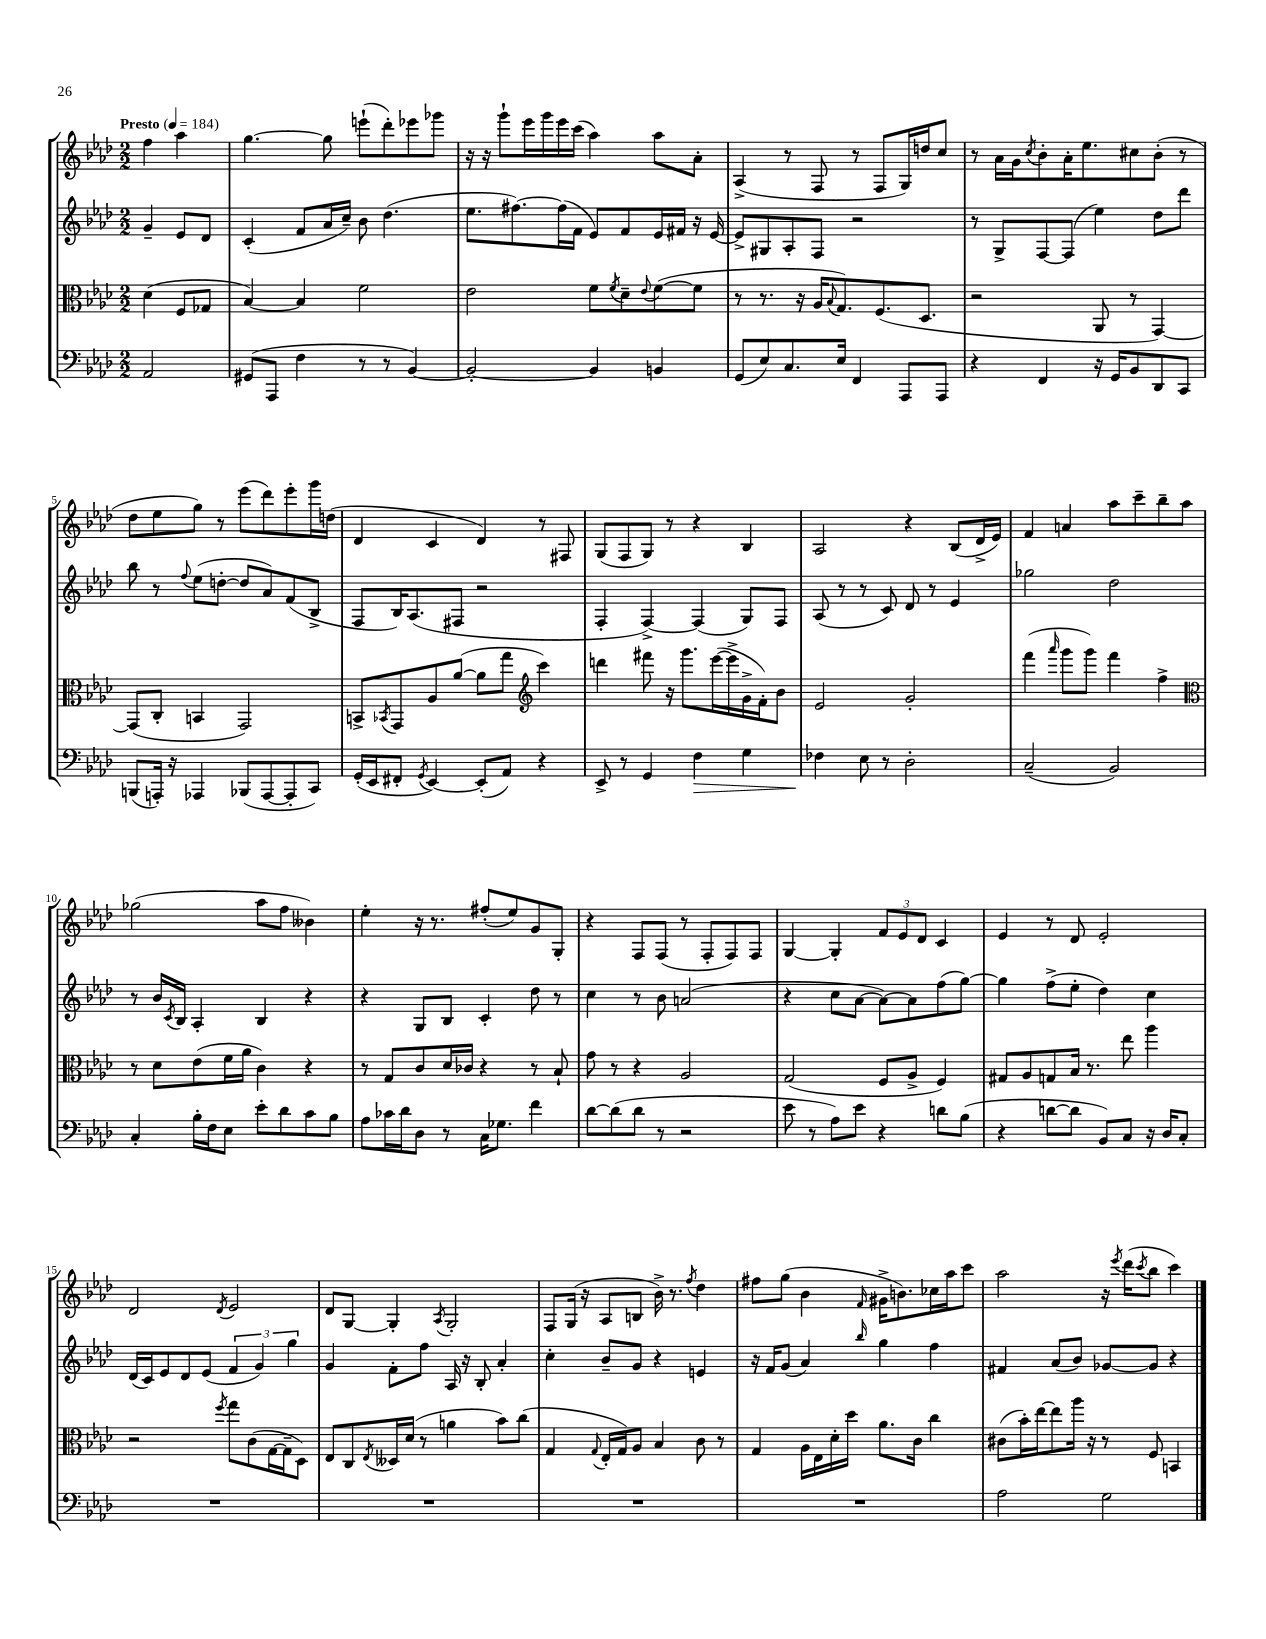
<<
\new StaffGroup <<
\new Staff = "s0" {
    \clef treble \key aes \major \numericTimeSignature \time 2/2 \partial 2 \tempo "Presto" 4 = 184
    f''4 aes''4 |
    g''4.~ g''8 e'''8-!( des'''8-.) ees'''8 ges'''8 |
    r16 r16 g'''8-! ees'''16 g'''16 ees'''16 c'''16( aes''4) aes''8 aes'8-. |
    aes4->( r8 f8 r8 f8 g16) d''16 c''8 |
    r8 aes'16 g'16 \acciaccatura { c''8 } bes'8-. aes'16-. ees''8. cis''8 bes'8-.( r8 |
    des''8 ees''8 g''8) r8 ees'''8( des'''8) ees'''8-. g'''16 d''16( |
    des'4 c'4 des'4) r8 fis8 |
    g8( f8 g8) r8 r4 bes4 |
    aes2 r4 bes8( des'16-> ees'16) |
    f'4 a'4 aes''8 c'''8-- bes''8-- aes''8 |
    ges''2( aes''8 f''8 beses'4) |
    ees''4-. r16 r8. fis''8-.( ees''8) g'8 g8-. |
    r4 f8 f8( r8 f8-. f8) f8 |
    g4~ g4-. \tuplet 3/2 { f'8 ees'8 des'8 } c'4 |
    ees'4 r8 des'8 ees'2-. |
    des'2 \acciaccatura { des'8 } ees'2 |
    des'8 g8~ g4-. \acciaccatura { aes8 } g2-. |
    f8 g16( r16 aes8 b8 bes'16->) r8. \acciaccatura { f''8 } des''4 |
    fis''8 g''8( bes'4 \grace { f'16 } gis'16-> b'8.) ces''16 aes''16 c'''8 |
    aes''2 r16 \acciaccatura { ees'''8 } des'''16( \acciaccatura { c'''8 } bes''8 c'''4) \bar "|." |
}
\new Staff = "s1" {
    \clef treble \key aes \major \numericTimeSignature \time 2/2 \partial 2
    g'4-- ees'8 des'8 |
    c'4-.( f'8 aes'16 c''16--) bes'8 des''4.( |
    ees''8. fis''8.~) fis''16( f'16 ees'8) f'8 ees'16 fis'16 r16 ees'16~ |
    ees'8-> gis8 aes8-. f8 r2 |
    r8 g8-> f8~ f8( ees''4) des''8 des'''8 |
    bes''8 r8 \appoggiatura { f''8 } ees''8( d''8~-. d''8 aes'8) f'8( bes8-> |
    f8 bes16) aes8.( fis8 r2 |
    f4-. f4~->) f4( g8) f8 |
    aes8( r8 r8 c'8) des'8 r8 ees'4 |
    ges''2 des''2 |
    r8 bes'16 \acciaccatura { c'8 } bes16 aes4-. bes4 r4 |
    r4 g8 bes8 c'4-. des''8 r8 |
    c''4 r8 bes'8 a'2( |
    r4 c''8 aes'8~ aes'8~) aes'8 f''8( g''8~) |
    g''4 f''8->( ees''8-. des''4) c''4 |
    des'16( c'16) ees'8 des'8 ees'8( \tuplet 3/2 { f'4 g'4) g''4 } |
    g'4 f'8-. f''8 aes16 r16 bes8-. aes'4-. |
    c''4-. bes'8-- g'8 r4 e'4 |
    r16 f'16 g'8( aes'4) \grace { bes''16 } g''4 f''4 |
    fis'4 aes'8( bes'8) ges'8~ ges'8 r4 \bar "|." |
}
\new Staff = "s2" {
    \clef alto \key aes \major \numericTimeSignature \time 2/2 \partial 2
    des'4( f8 ges8 |
    bes4~) bes4 f'2 |
    ees'2 f'8 \acciaccatura { f'8 } des'8-- \appoggiatura { ees'8 } f'8~( f'8 |
    r8 r8. r16 aes16 \appoggiatura { bes8 } g8.) f8.( des8. |
    r2 aes,8 r8 g,4~) |
    g,8( c8-. b,4 g,2) |
    b,8-> \acciaccatura { bes,8 } g,8 aes8 aes'8~( aes'8 g''8 \clef treble c'''4) |
    d'''4 fis'''8 r16 g'''8. ees'''16~( ees'''16-> g'16-> f'16-.) bes'8 |
    ees'2 g'2-. |
    f'''4( \grace { aes'''16 } g'''8 g'''8) f'''4 f''4-> |
    \clef alto r8 des'8 ees'8( f'16 aes'16 c'4) r4 |
    r8 g8 c'8 des'16 ces'16 r4 r8 bes8-! |
    g'8 r8 r4 aes2 |
    g2( f8 aes8-> f4) |
    gis8 aes8 g8 bes16 r8. ees''8 aes''4 |
    r2 \acciaccatura { f''8 } g''8 c'8( g16~ g16-- des8) |
    ees8 c8 \acciaccatura { ees8 } deses16 des'16( r8 a'4 bes'8) c''8( |
    g4 \appoggiatura { g8 } ees16-. g16) aes8 bes4 c'8 r8 |
    g4 aes16 ees16 des'16-. des''16 aes'8. c'16 c''4 |
    cis'8( bes'16-.) ees''16~ ees''8 aes''16 r16 r8 f8 b,4 \bar "|." |
}
\new Staff = "s3" {
    \clef bass \key aes \major \numericTimeSignature \time 2/2 \partial 2
    aes,2 |
    gis,8( aes,,8 f4 r8 r8 bes,4~) |
    bes,2~-. bes,4 b,4 |
    g,8( ees8) c8. ees16 f,4 aes,,8 aes,,8 |
    r4 f,4 r16 g,16 bes,8 des,8 c,8 |
    b,,8( a,,16-.) r16 aes,,4 bes,,8( aes,,8~ aes,,8-. c,8) |
    g,16-.( ees,16 fis,8-. \acciaccatura { g,8 } ees,4~) ees,8-.( aes,8) r4 |
    ees,8-> r8 g,4 f4\> g4 |
    fes4\! ees8 r8 des2-. |
    c2--( bes,2) |
    c4-. bes16-. f16 ees8 ees'8-. des'8 c'8 bes8 |
    aes8 ces'16 des'16 des8 r8 c16 ges8. f'4 |
    des'8~ des'8( des'8 r8 r2 |
    ees'8 r8 aes8) ees'8 r4 d'8 bes8( |
    r4 d'8~ d'8 bes,8) c8 r16 des16 c8-. |
    R1 |
    R1 |
    R1 |
    R1 |
    aes2 g2 \bar "|." |
}
>>
>>
